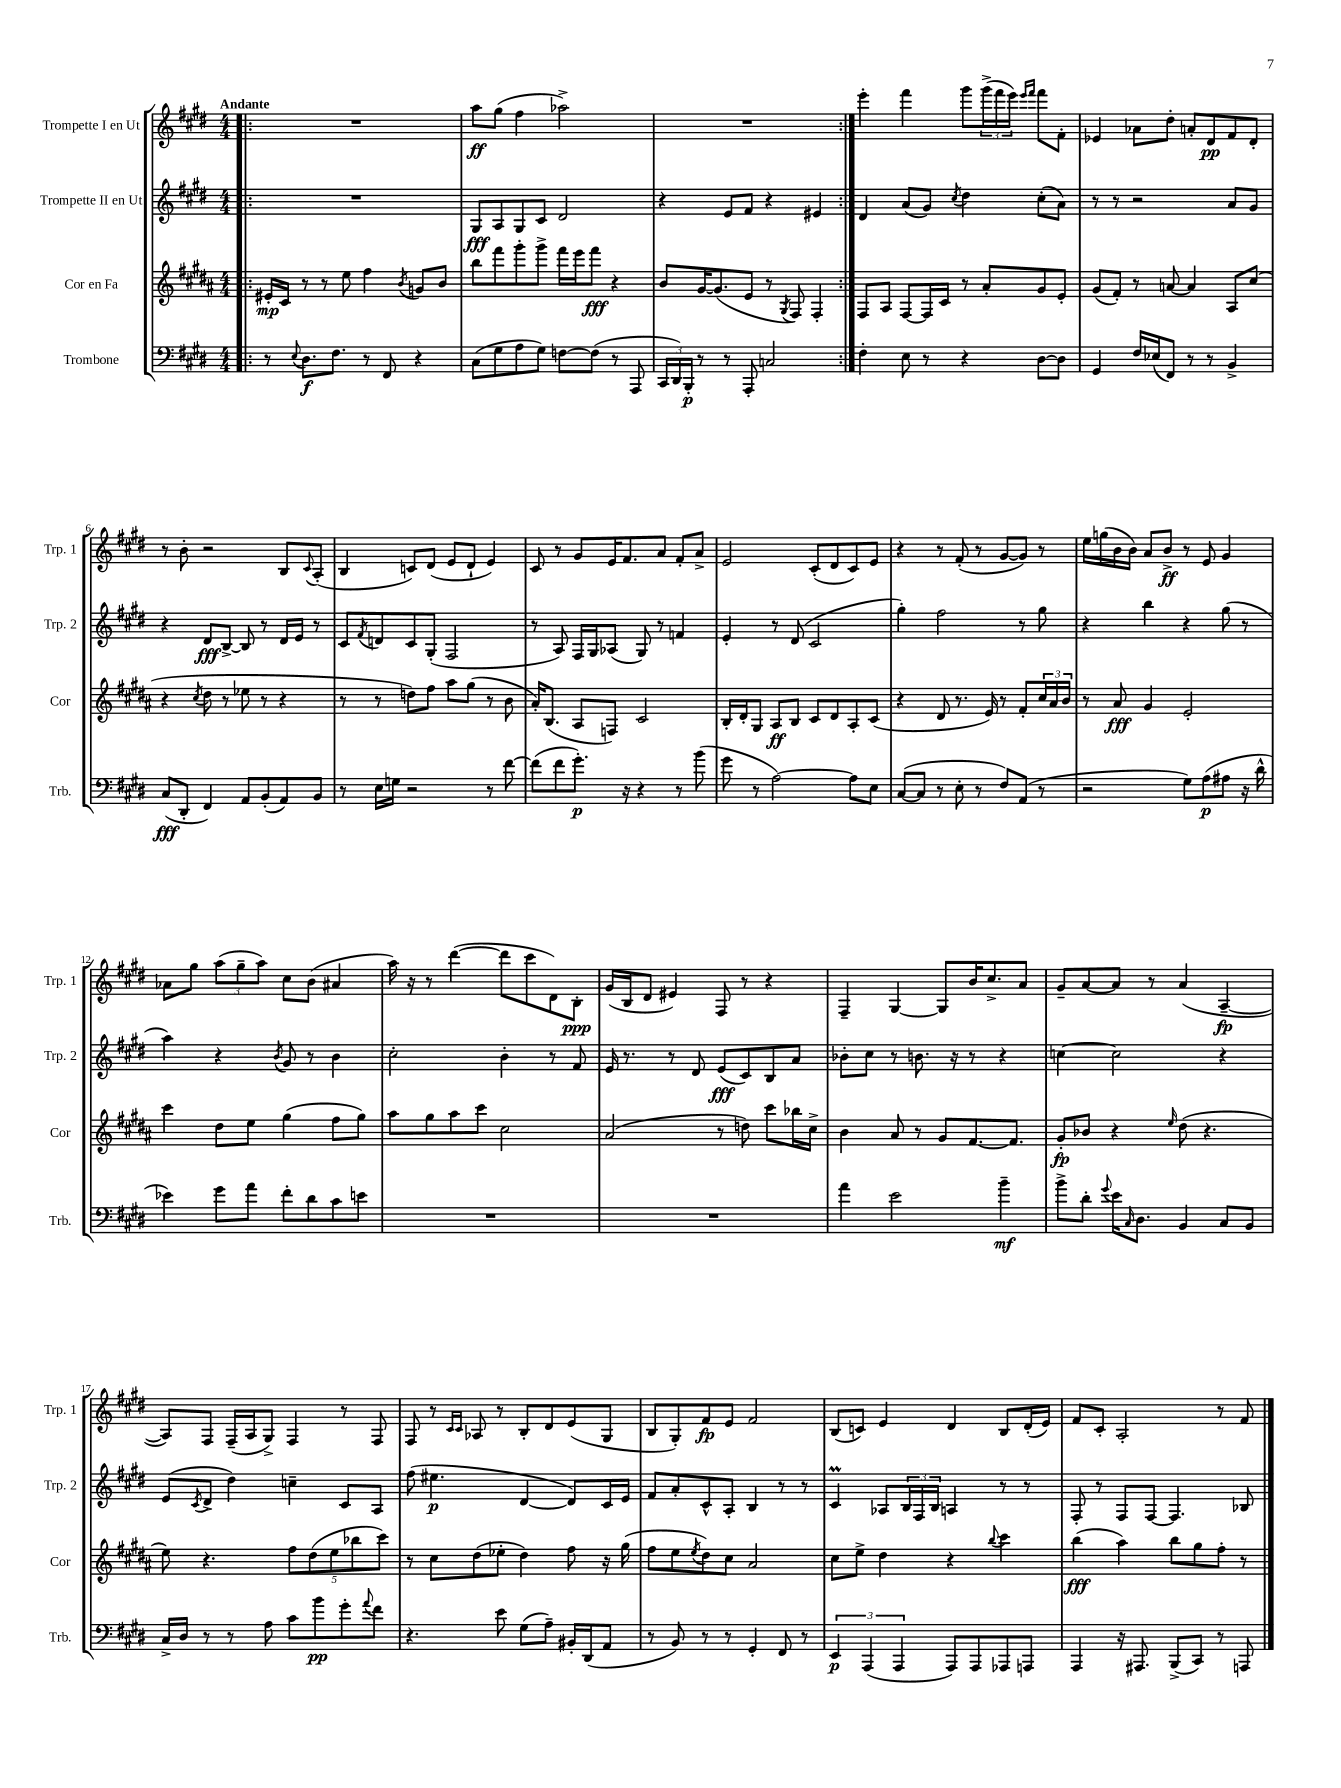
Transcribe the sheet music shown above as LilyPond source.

<<
\new StaffGroup <<
\new Staff = "s0" \with { instrumentName = "Trompette I en Ut" shortInstrumentName = "Trp. 1" } {
    \clef treble \key e \major \numericTimeSignature \time 4/4 \tempo "Andante"
    \repeat volta 2 { \bar ".|:" R1 |
    a''8\ff gis''8( fis''4 aes''2->) |
    R1 | }
    e'''4-. fis'''4 gis'''8 \tuplet 3/2 { gis'''16->( fis'''16 e'''16) } \grace { e'''16 fis'''16 } fis'''8 fis'8-. |
    ees'4 aes'8 dis''8-. a'8-. dis'8\pp fis'8 dis'8-. |
    r8 b'8-. r2 b8 \appoggiatura { cis'8 } a8-.( |
    b4 c'8) dis'8( e'8 dis'8-! e'4) |
    cis'8 r8 gis'8 e'16 fis'8. a'8 fis'8-. a'8-> |
    e'2 cis'8-.( dis'8 cis'8) e'8 |
    r4 r8 fis'8-.( r8 gis'8~ gis'8) r8 |
    e''16 g''16( b'16 b'16) a'8 b'8->\ff r8 e'8 gis'4 |
    aes'8 gis''8 \tuplet 3/2 { a''8( gis''8-- a''8) } cis''8 b'8( ais'4 |
    a''16) r16 r8 dis'''4~( dis'''8 cis'''8 dis'8) b8-.\ppp |
    gis'16( b16 dis'8 eis'4) fis8 r8 r4 |
    fis4-- gis4~ gis8 b'16 cis''8.-> a'8 |
    gis'8-- a'8~ a'8 r8 a'4( a4~--\fp |
    a8) fis8 fis16--( a16 gis8->) fis4 r8 fis8 |
    fis8 r8 \grace { cis'16 cis'16 } aes8 r8 b8-. dis'8 e'8( gis8 |
    b8 gis8-.) fis'8\fp e'8 fis'2 |
    b8( c'8) e'4 dis'4 b8 dis'16-.( e'16) |
    fis'8 cis'8-. a2-. r8 fis'8 \bar "|." |
}
\new Staff = "s1" \with { instrumentName = "Trompette II en Ut" shortInstrumentName = "Trp. 2" } {
    \clef treble \key e \major \numericTimeSignature \time 4/4
    \repeat volta 2 { \bar ".|:" R1 |
    gis8\fff a8 gis8 cis'8 dis'2 |
    r4 e'8 fis'8 r4 eis'4 | }
    dis'4 a'8( gis'8) \acciaccatura { cis''8 } dis''4 cis''8-.( a'8) |
    r8 r8 r2 a'8 gis'8 |
    r4 dis'8\fff b8~-> b8 r8 dis'16 e'16 r8 |
    cis'8 \acciaccatura { fis'8 } d'8 cis'8 gis8-.( fis2 |
    r8 a8) fis16 gis16 aes8( gis8) r8 f'4 |
    e'4-. r8 dis'8( cis'2 |
    gis''4-.) fis''2 r8 gis''8 |
    r4 b''4 r4 gis''8( r8 |
    a''4) r4 \acciaccatura { b'8 } gis'8 r8 b'4 |
    cis''2-. b'4-. r8 fis'8 |
    e'16 r8. r8 dis'8 e'8\fff( cis'8) b8 a'8 |
    bes'8-. cis''8 r8 b'8. r16 r8 r4 |
    c''4~ c''2 r4 |
    e'8( \acciaccatura { cis'8 } dis'8-> dis''4) c''4-- cis'8 a8 |
    fis''8( eis''4.\p dis'4~ dis'8) cis'16 e'16 |
    fis'8 a'8-. cis'8-^ a8-. b4 r8 r8 |
    cis'4\prall aes8 \tuplet 3/2 { b16 fis16 b16 } a4 r8 r8 |
    fis8-. r8 fis8 fis8~ fis4. bes8 \bar "|." |
}
\new Staff = "s2" \with { instrumentName = "Cor en Fa" shortInstrumentName = "Cor" } {
    \clef treble \key b \major \numericTimeSignature \time 4/4
    \repeat volta 2 { \bar ".|:" eis'16-.\mp cis'16 r8 r8 e''8 fis''4 \acciaccatura { b'8 } g'8 b'8 |
    b''8 fis'''8 gis'''8-. gis'''8-> fis'''16 e'''16 fis'''8\fff r4 |
    b'8 gis'16~ gis'8.( e'8 r8 \acciaccatura { gis8 } fis8) fis4-. | }
    fis8 ais8 fis8~ fis16 cis'16 r8 ais'8-. gis'8 e'8-. |
    gis'8( fis'8-.) r8 a'8~ a'4 ais8 cis''8( |
    r4 \acciaccatura { cis''8 } dis''8 r8 ees''8 r8 r4 |
    r8 r8 d''8) fis''8 ais''8 gis''8( r8 b'8 |
    ais'16-.) b8.( ais8 f8) cis'2 |
    b16-. dis'16-. gis8 ais8\ff b8 cis'8 dis'8 ais8-. cis'8( |
    r4 dis'8 r8. e'16) r8 fis'8-. \tuplet 3/2 { cis''16 ais'16 b'16 } |
    r8 ais'8\fff gis'4 e'2-. |
    cis'''4 dis''8 e''8 gis''4( fis''8 gis''8) |
    ais''8 gis''8 ais''8 cis'''8 cis''2 |
    ais'2( r8 d''8) cis'''8 bes''16 cis''16-> |
    b'4 ais'8 r8 gis'8 fis'8.~ fis'8. |
    gis'8-.\fp bes'8 r4 \grace { e''16 } dis''8( r4. |
    e''8) r4. \tuplet 5/4 { fis''8 dis''8( e''8 bes''8 cis'''8) } |
    r8 cis''8 dis''8( ees''8-. dis''4) fis''8 r16 gis''16( |
    fis''8 e''8 \acciaccatura { e''8 } dis''8) cis''8 ais'2 |
    cis''8 e''8-> dis''4 r4 \appoggiatura { b''8 } cis'''4 |
    b''4\fff( ais''4) b''8 gis''8 fis''8-. r8 \bar "|." |
}
\new Staff = "s3" \with { instrumentName = "Trombone" shortInstrumentName = "Trb." } {
    \clef bass \key e \major \numericTimeSignature \time 4/4
    \repeat volta 2 { \bar ".|:" r8 \appoggiatura { e8 } dis8.\f fis8. r8 fis,8 r4 |
    cis8( gis8 a8 gis8) f8~ f8( r8 a,,8 |
    \tuplet 3/2 { cis,16 dis,16) b,,16-.\p } r8 r8 a,,8-. c2 | }
    fis4-. e8 r8 r4 dis8~ dis8 |
    gis,4 fis16 ees16( fis,8) r8 r8 b,4-> |
    cis8\fff( dis,8-. fis,4) a,8 b,8-.( a,8) b,8 |
    r8 e16 g16 r2 r8 fis'8~ |
    fis'8( fis'8 gis'8.-.\p) r16 r4 r8 b'8( |
    gis'8 r8 a2~) a8 e8 |
    cis8~( cis8 r8 e8-. r8 fis8) a,8( r8 |
    r2 gis8) a8\p( ais8 r16 dis'16-^ |
    ees'4) gis'8 a'8 fis'8-. dis'8 cis'8 e'8 |
    R1 |
    R1 |
    a'4 e'2 b'4--\mf |
    b'8-> dis'8-. \appoggiatura { gis'8 } e'16 \grace { cis16 } dis8. b,4 cis8 b,8 |
    cis16-> dis16 r8 r8 a8 cis'8 b'8\pp gis'8-. \appoggiatura { a'8 } fis'8 |
    r4. e'8 gis8( a8--) bis,16-. dis,16( a,8 |
    r8 b,8) r8 r8 gis,4-. fis,8 r8 |
    \tuplet 3/2 { e,4\p a,,4( a,,4 } a,,8) a,,8 aes,,8 a,,8 |
    a,,4 r16 ais,,8. b,,8->( cis,8) r8 a,,8 \bar "|." |
}
>>
>>
